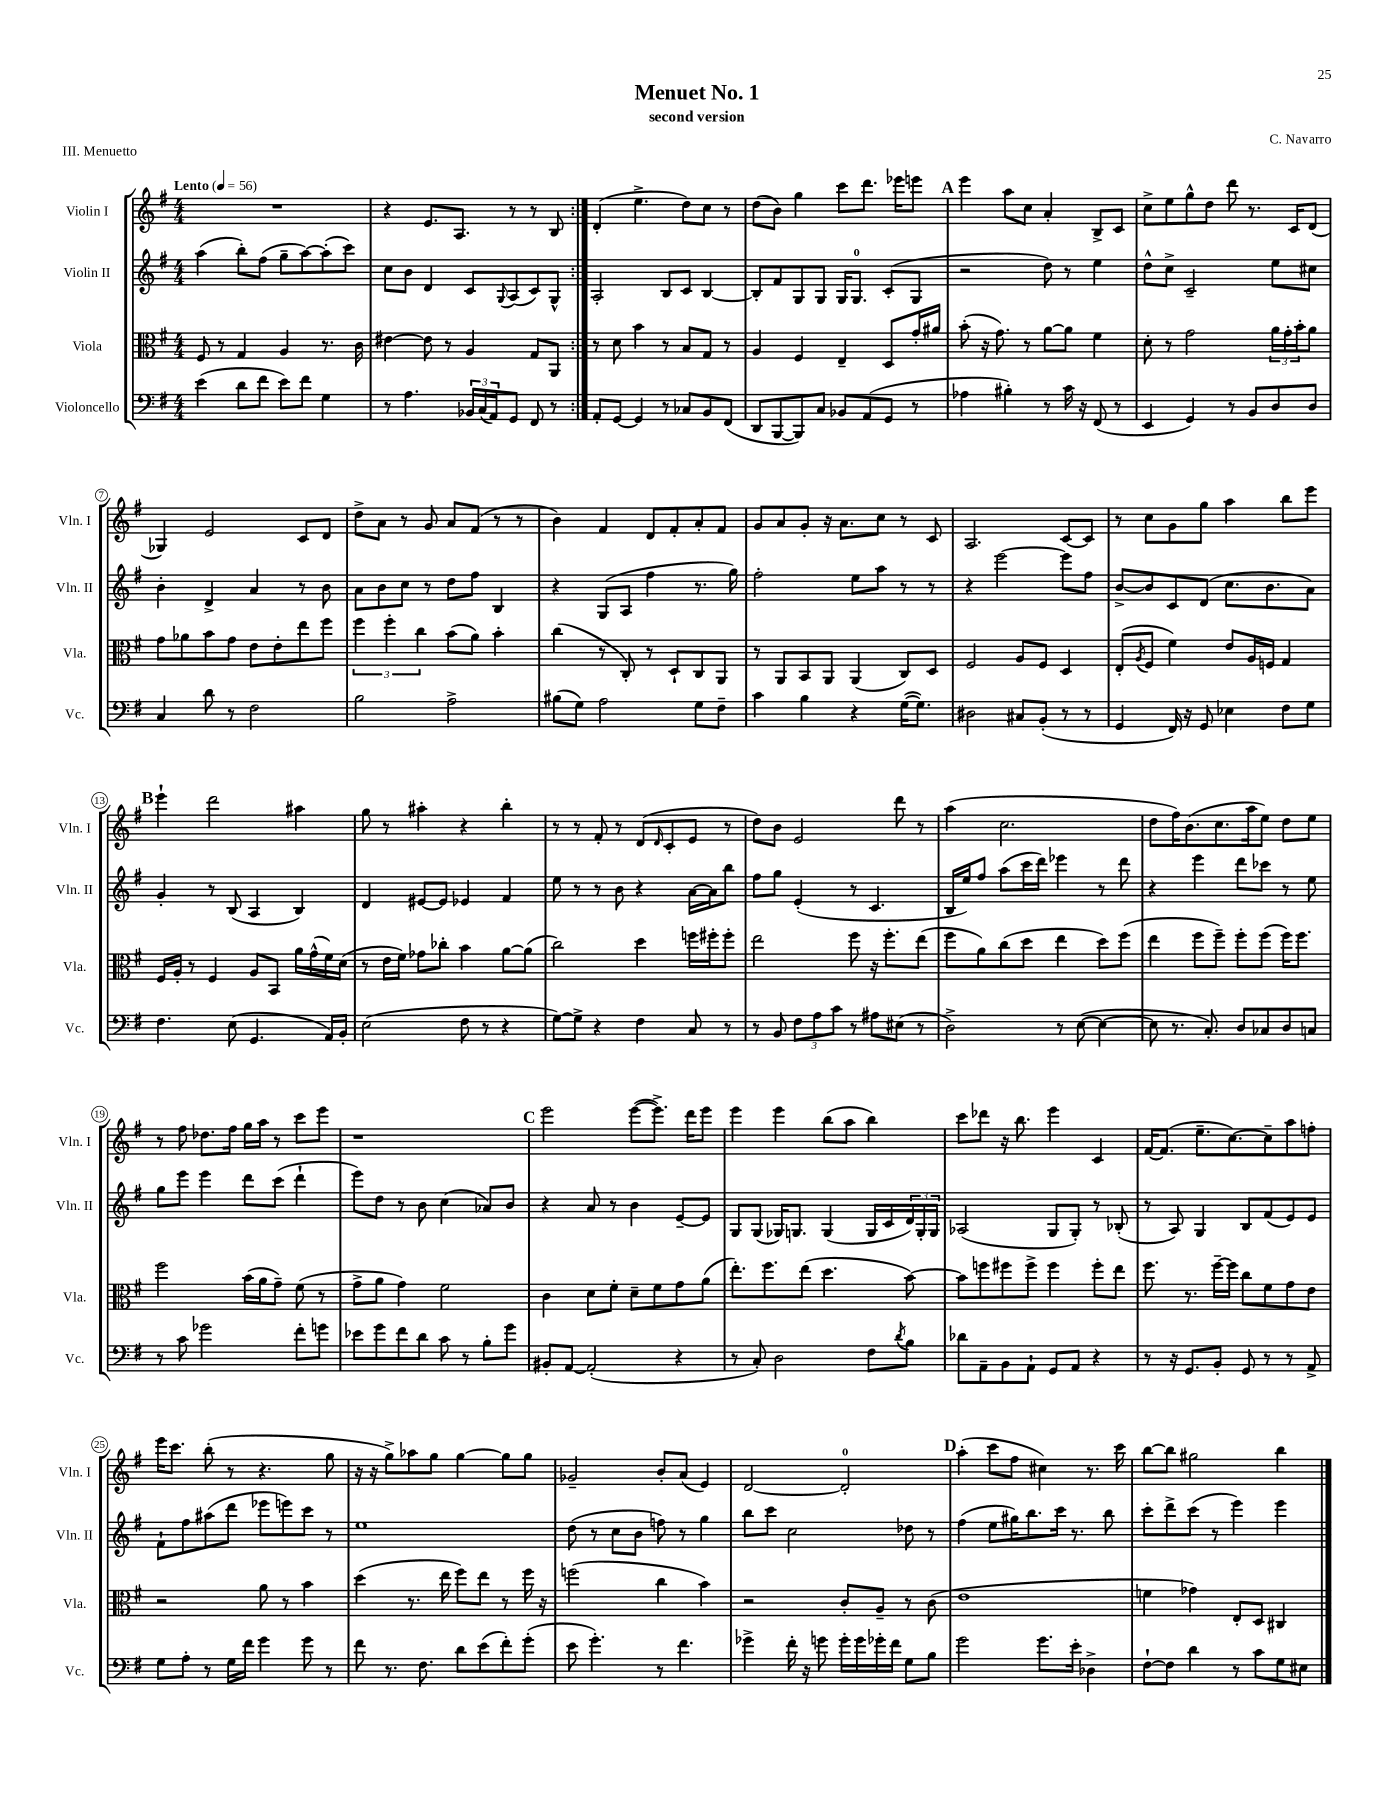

**kern	**kern	**kern	**kern
*part4	*part3	*part2	*part1
*staff4	*staff3	*staff2	*staff1
*I"Violoncello	*I"Viola	*I"Violin II	*I"Violin I
*I'Vc.	*I'Vla.	*I'Vln. II	*I'Vln. I
*clefF4	*clefC3	*clefG2	*clefG2
*k[f#]	*k[f#]	*k[f#]	*k[f#]
*M4/4	*M4/4	*M4/4	*M4/4
*MM56	*MM56	*MM56	*MM56
=1	=1	=1	=1
!	!	!	!LO:TX:a:B:t=Lento
(4e\	8F#/	(4aa\	1r
.	8r	.	.
8d\L	4G/	8bb'\L)	.
8f#\J	.	(8ff#\J	.
8e\L)	4A/	8gg~\L	.
8f#\J	.	[8aa\)	.
4G\	8.r	(8aa'\]	.
.	.	8ccc\J)	.
.	16c\	.	.
=2	=2	=2	=2
8r	[4e#X\	8cc\L	4r
4.A\	.	8b\J	.
.	8e#\]	4d/	8.e/L
.	8r	.	.
.	.	.	8.A/J
24BB-X/LL	4A/	8c/L	.
(24C/	.	.	.
24AA/J)	.	.	.
.	.	8qqG/	.
8GG/J	.	(8A/	8r
8FF#/	8G/L	8c/)	8r
8r	8AA/J	8G^^/J	8B/
=3:|!	=3:|!	=3:|!	=3:|!
8AA'/L	8r	2A'/	(4d'/
[8GG/J	8d\	.	.
4GG/]	4b\	.	4.ee^\
8r	8r	8B/L	.
8C-X/L	8B/L	8c/J	8dd\L)
8BB/	8G/J	[4B/	8cc\J
(8FF#/J	8r	.	8r
=4	=4	=4	=4
8DD/L	4A/	8B'/L]	(8dd\L
[8BBB/	.	8f#/	8b\J)
8BBB/])	4F#/	8G/	4gg\
8C/J	.	8G/J	.
8BB-X/L	4E~/	16G/KL	8ccc\L
.	.	8.G/J	.
(8AA/	.	.	8.ddd\J
8GG/J	8D/L	(8c'/L	.
.	.	.	16eee-X\KL
8r	16g'/L	8G/J	8eeen\J
.	16a#X/JJ	.	.
!!LO:REH:place=s1:t=A
=5	=5	=5	=5
4A-X\	(8b'\	2r	4eee\
.	16r	.	.
.	8.g\)	.	.
4B#X'\)	.	.	8aa\L
.	8r	.	8cc\J
8r	[8a\L	8dd\)	4a'/
16c\	8a\J]	8r	.
16r	.	.	.
(8FF#/	4f#\	4ee\	8B^/L
8r	.	.	8c/J
=6	=6	=6	=6
4EE/	8d'\	8dd^^\L	8cc^\L
.	8r	8cc^\J	8ee\
4GG/)	2g\	2c~/	8gg^^\
.	.	.	8dd\J
8r	.	.	8ddd\
8BB/L	.	.	8.r
8D/	24a\LL	8ee\L	.
.	24g'\	.	.
.	.	.	16c/KL
.	24b'\J	.	.
8D/J	8a\J	8cc#X\J	(8d/J
!!LO:LB:g=z
=7	=7	=7	=7
4C/	8g\L	4b'\	4G-X/)
.	8a-X\	.	.
8d\	8b\	4d^/	2e/
8r	8g\J	.	.
2F#\	8e\L	4a/	.
.	8e'\	.	.
.	8ee\	8r	8c/L
.	8ff#\J	8b\	8d/J
=8	=8	=8	=8
2B\	6ff#\	8a\L	8dd^\L
.	.	8b\	8a\J
.	6ff#'\	.	.
.	.	8cc\J	8r
.	6cc\	.	.
.	.	8r	8g/
2A^\	(8b\L	8dd\L	8a/L
.	8a\J)	8ff#\J	(8f#/J
.	4b'\	4B/	8r
.	.	.	8r
=9	=9	=9	=9
(8B#X\L	(4cc\	4r	4b\)
8G\J)	.	.	.
2A\	8r	(8G/L	4f#/
.	8C'/)	8A/J	.
.	8r	4ff#\	8d/L
.	8D`/L	.	8f#'/
8G\L	8C/	8.r	8a'/
8F#~\J	8AA/J	.	8f#/J
.	.	16gg\)	.
=10	=10	=10	=10
4c\	8r	2ff#'\	8g/L
.	8AA/L	.	8a/
4B\	8BB/	.	8g'/J
.	8AA/J	.	16r
.	.	.	8.a\L
4r	(4AA/	8ee\L	.
.	.	8aa\J	8cc\J
([16G\KL	8C/L)	8r	8r
8.G\J])	.	.	.
.	8D/J	8r	8c/
=11	=11	=11	=11
2D#X\	2F#/	4r	2.A/
.	.	[2eee\	.
8C#X/L	8A/L	.	.
(8BB'/J	8F#/J	.	.
8r	4D/	8eee\L]	[8c/L
8r	.	8ff#\J	8c/J]
=12	=12	=12	=12
4GG/	(8E'/L	[8b^/L	8r
.	8qA/	.	.
.	8F#/J	8b/]	8cc\L
16FF#/)	4f#\)	8c/	8g\
16r	.	.	.
8GG/	.	(8d/J	8gg\J
4E-X\	8e/L	8.cc\L	4aa\
.	16A/L	.	.
.	16Fn/JJ	8.b\	.
8F#\L	4G/	.	8bb\L
8G\J	.	8a\J)	8eee\J
!!LO:LB:g=z
!!LO:REH:place=s1:t=B
=13	=13	=13	=13
4.F#\	16F#/LL	4g'/	4eee`\
.	16A'/JJ	.	.
.	8r	.	.
.	4F#/	8r	2ddd\
(8E\	.	(8B/	.
4.GG/	8A/L	4A/	.
.	8BB/J	.	.
.	16a\LL	4B/)	4aa#X\
.	(16g^^\	.	.
16AA/LL)	16f#\)	.	.
16BB'/JJ	(16d\JJ	.	.
=14	=14	=14	=14
(2E\	8r	4d/	8gg\
.	16e\LL	.	8r
.	16f#\JJ)	.	.
.	8g-X\L	[8e#X/L	4aa#X'\
.	8cc-X'\J	8e#/J]	.
8F#\	4b\	4e-X/	4r
8r	.	.	.
4r	[8a\L	4f#/	4bb'\
.	(8a\J]	.	.
=15	=15	=15	=15
[8G\L)	2cc\)	8ee\	8r
8G^\J]	.	8r	8r
4r	.	8r	8f#'/
.	.	8b\	8r
4F#\	4dd\	4r	(8d/L
.	.	.	16qqd/
.	.	.	8c'/
8C/	16ffn\LL	[16a\LL	8e/J
.	16ff#X'\J	16a\J]	.
8r	8ff#'\J	8bb\J	8r
=16	=16	=16	=16
8r	2ee\	8ff#\L	8dd\L)
8BB/	.	8gg\J	8b\J
12F#\L	.	(4e'/	2e/
12A\	.	.	.
12c\J	.	.	.
8r	8ff#\	8r	.
8A#X\L	16r	4.c/	.
.	8.ff#'\L	.	.
(8E#X\J	.	.	8ddd\
8r	(8ee\J	.	8r
=17	=17	=17	=17
2D^\)	8ff#\L	16B/LL	(4aa\
.	.	16ee/J)	.
.	8a\)	8ff#/J	.
.	(8cc\	(8aa\L	2.cc\
.	8dd\J	16ccc\L	.
.	.	16ddd\JJ)	.
8r	4ee\	4eee-X\	.
([8E\	.	.	.
4E\_	8dd\L)	8r	.
.	(8ff#\J	8ddd\	.
=18	=18	=18	=18
8E\]	4ee\	4r	8dd\L
8.r	.	.	16ff#\K)
.	.	.	(8.b\
.	8ff#\L	4eee\	.
8.C'/)	.	.	.
.	8ff#~\J)	.	8.cc\
8D/L	8ff#'\L	8ddd\L	.
.	.	.	16aa\k
8C-X/	(8ff#\J	8ccc-X\J	8ee\J)
8D/	16ff#\KL)	8r	8dd\L
.	8.ff#\J	.	.
8Cn/J	.	8ee\	8ee\J
!!LO:LB:g=z
=19	=19	=19	=19
8r	2ff#\	8gg\L	8r
8c\	.	8eee\J	8ff#\
2g-X\	.	4eee\	8.dd-X\L
.	.	.	16ff#\Jk
.	(16b\LL	8ddd\L	16gg\LL
.	16a\J	.	16aa\JJ
.	8g~\J)	(8ccc\J	8r
8f#'\L	(8f#\	4ddd`\	8ccc\L
8gn\J	8r	.	8eee\J
=20	=20	=20	=20
8e-X\L	8g^\L	8eee\L)	1r
8g\	8a\J	8dd\J	.
8f#\	4g\)	8r	.
8d\J	.	8b\	.
8c\	2f#\	(4cc\	.
8r	.	.	.
8B'\L	.	8a-X/L)	.
8g\J	.	8b/J	.
!!LO:REH:place=s1:t=C
=21	=21	=21	=21
8BB#X'/L	4c\	4r	2eee\
[8AA/J	.	.	.
(2AA'/]	8d\L	8a/	.
.	8f#'\J	8r	.
.	8d~\L	4b\	([8eee\L
.	8f#\	.	8.eee^\J])
4r	8g\	[8e~/L	.
.	.	.	16ddd\KL
.	(8a\J	8e/J]	8eee\J
=22	=22	=22	=22
8r	8.ee'\L)	8G/L	4eee\
8C'/)	.	(8G/J	.
.	8.ff#\	.	.
2D\	.	16G-X/KL)	4eee\
.	.	8.Gn/J	.
.	(8ee\J	.	.
.	4.dd\	(4G/	(8bb\L
.	.	.	8aa\J
8F#\L	.	16G/LL	4bb\)
.	.	16c/	.
8qd/	.	.	.
8B\J	[8b\)	24d/)	.
.	.	24G'/	.
.	.	24G/JJ	.
=23	=23	=23	=23
8d-X\L	8b\L]	(2A-X/	8ccc\L
8AA~\	8ffn\	.	8ddd-X\J
8BB\	8ff#X\	.	16r
.	.	.	8.bb\
8AA`\J	8ff#^\J	.	.
8GG/L	4ff#\	8G/L	4eee\
8AA/J	.	8G'/J)	.
4r	8ff#'\L	8r	4c/
.	8ee\J	(8B-X'/	.
=24	=24	=24	=24
8r	8.ff#\	8r	[16f#/KL
.	.	.	(8.f#/J]
16r	.	8A/)	.
8.GG/L	8.r	.	.
.	.	4G/	8.ee~\L
8BB'/J	[16ff#~\LL	.	.
.	16ff#\JJ]	.	[8.cc\)
8GG/	8cc\L	8B/L	.
8r	8f#\	(8f#/	8cc~\]
8r	8g\	8e/)	8aa\
8AA^/	8e\J	8e/J	8ffn'\J
!!LO:LB:g=z
=25	=25	=25	=25
8G\L	2r	8f#`\L	16eee\KL
.	.	.	8.ccc\J
8A'\J	.	8ff#\	.
8r	.	(8aa#X\	(8bb'\
16G\LL	.	8ddd\J	8r
16f#\JJ	.	.	.
4g\	8a\	8eee-X\L	4.r
.	8r	8eeen\)	.
8g\	4b\	8ccc\J	.
8r	.	8r	8gg\
=26	=26	=26	=26
8f#\	(4dd\	1ee	16r
.	.	.	16r
8.r	.	.	8gg^\L)
.	8.r	.	8aa-X\
8.F#\	.	.	.
.	.	.	8gg\J
.	16ee\	.	.
8d\L	8ff#\L)	.	[4gg\
(8e\	8ee\J	.	.
8f#'\)	8r	.	8gg\L]
(8g'\J	16ff#\	.	8gg\J
.	16r	.	.
=27	=27	=27	=27
8e\	(2ffn\	(8dd\	2g-X~/
4.g'\)	.	8r	.
.	.	8cc\L	.
.	.	8b\J	.
8r	4cc\	8ffn\)	8b'/L
4.f#\	.	8r	(8a/J
.	4b\)	4gg\	4e/)
=28	=28	=28	=28
4g-X^\	2r	8bb\L	[2d/
.	.	8ccc\J	.
16f#'\	.	2cc\	.
16r	.	.	.
8gn\	.	.	.
16g'\LL	8c'/L	.	2d'/]
16g\	.	.	.
16g-X'\	8A~/J	.	.
16f#\JJ	.	.	.
8G\L	8r	8dd-X\	.
8B\J	(8c\	8r	.
!!LO:REH:place=s1:t=D
=29	=29	=29	=29
2g\	1e	(4ff#\	(4aa'\
.	.	8ee\L	8ccc\L
.	.	16gg#X\K)	8ff#\J
.	.	8.bb\	.
8.g\L	.	.	4cc#X\)
.	.	16ccc\Jk	.
16e'\Jk	.	8.r	.
4D-X^\	.	.	8.r
.	.	8bb\	.
.	.	.	16ccc\
=30	=30	=30	=30
[8F#`\L	4fn\	8ccc'\L	[8bb\L
8F#\J]	.	8ddd^\	8bb\J]
4d\	4g-X\)	(8ccc\J	2gg#X\
.	.	8r	.
8r	8E'/L	4eee\)	.
8c\L	8D/J	.	.
8G\	4C#X/	4eee\	4bb\
8E#X\J	.	.	.
==	==	==	==
*-	*-	*-	*-
